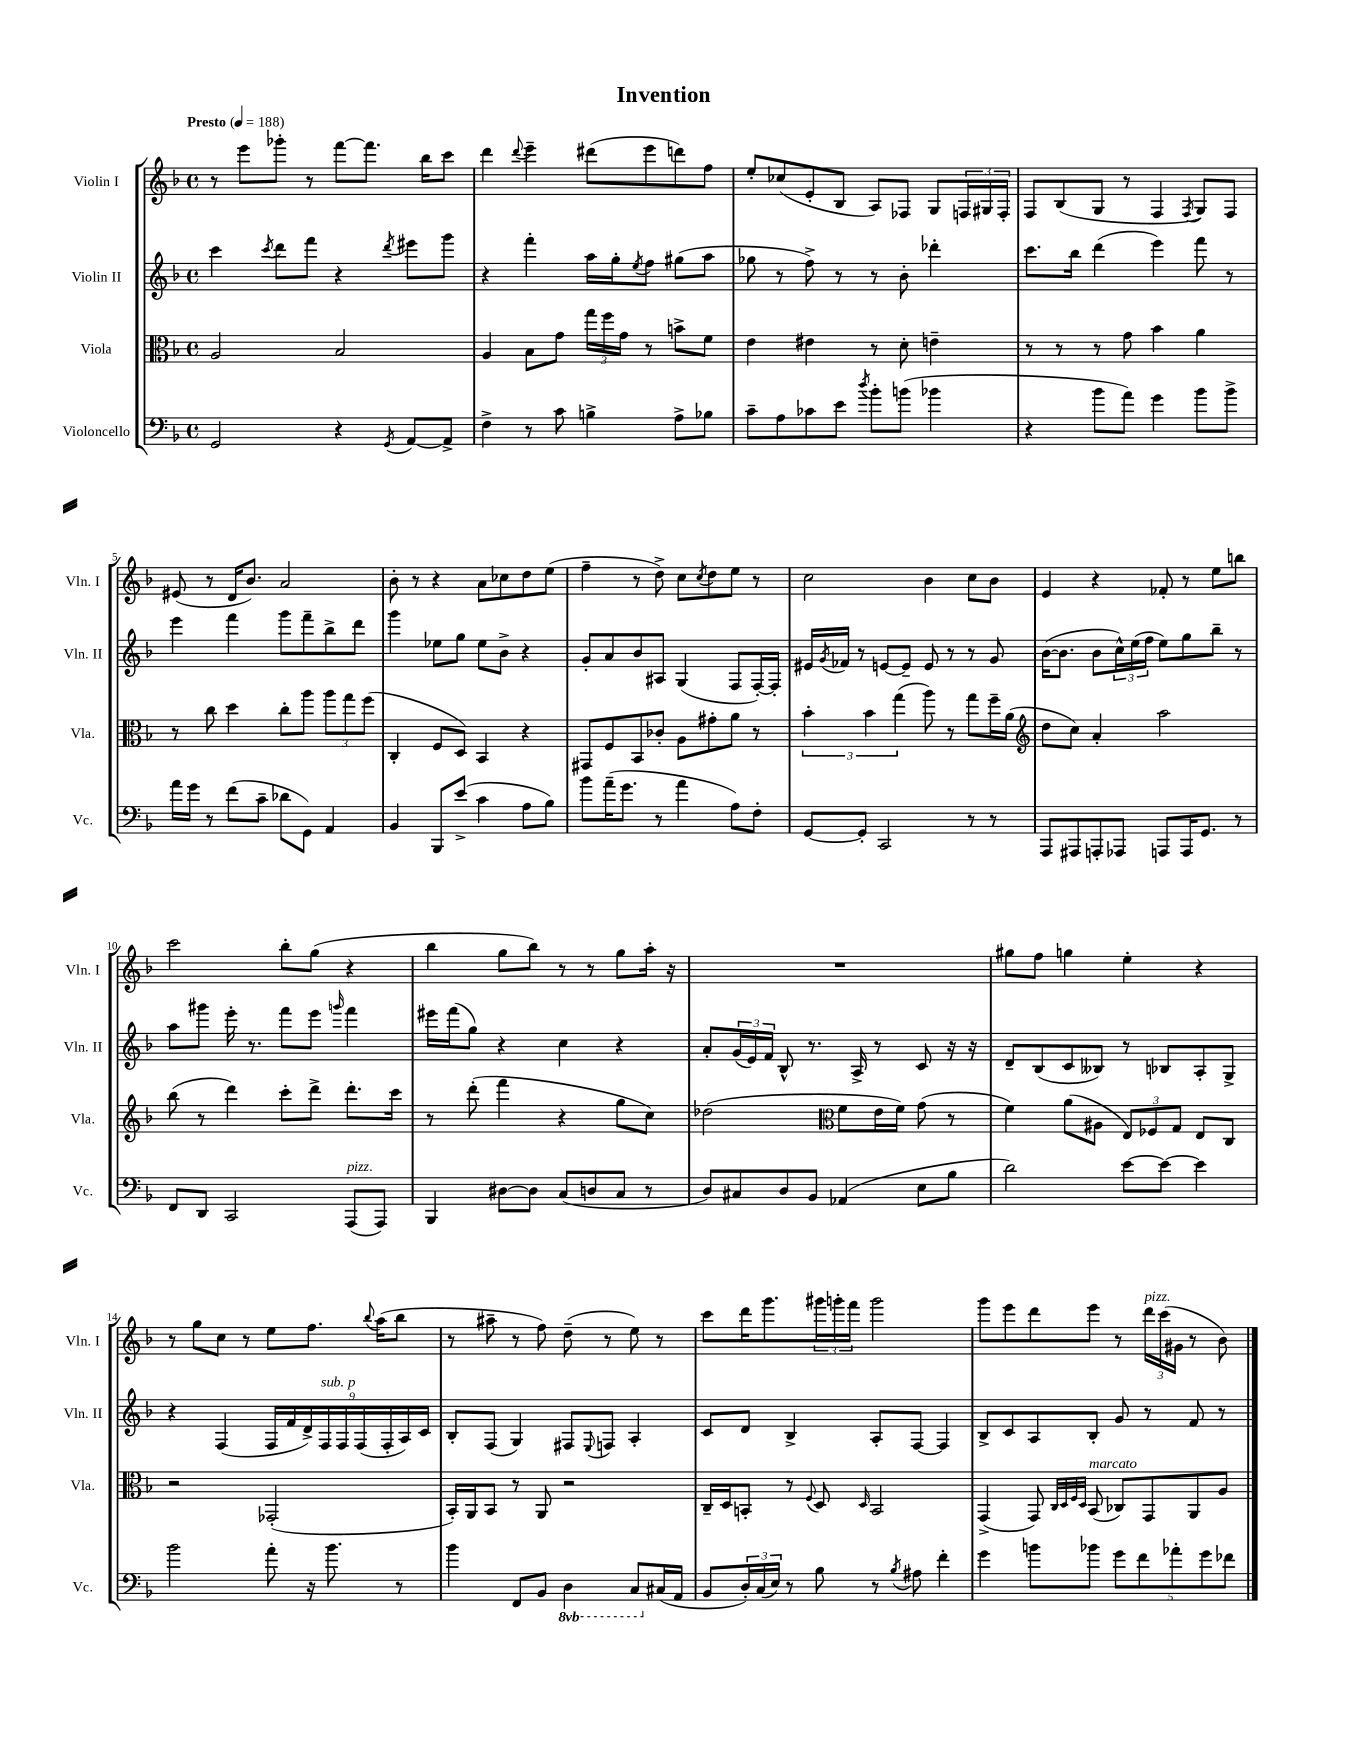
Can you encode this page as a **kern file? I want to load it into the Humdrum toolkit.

**kern	**kern	**kern	**kern
*staff4	*staff3	*staff2	*staff1
*clefF4	*clefC3	*clefG2	*clefG2
*k[b-]	*k[b-]	*k[b-]	*k[b-]
*M4/4	*M4/4	*M4/4	*M4/4
*met(c)	*met(c)	*met(c)	*met(c)
*MM188	*MM188	*MM188	*MM188
2GG/	2A/	4ccc\	8r
.	.	.	8eee\L
.	.	8qccc/	.
.	.	8ddd\L	8ggg-'\J
.	.	8fff\J	8r
4r	2B-/	4r	[8fff\L
.	.	.	8.fff\]J
8qGG/	.	8qddd/	.
[8AA/L	.	8eee#\L	.
.	.	.	16bb-\LK
8AA^/]J	.	8ggg\J	8ccc\J
=	=	=	=
4F^\	4A/	4r	4ddd\
.	.	.	8qqddd/
8r	8B-\L	4fff'\	4eee~\
8c\	8g\J	.	.
4B^\	24gg\LL	16aa\LL	(8ddd#\L
.	24ff\	.	.
.	.	16gg'\J	.
.	24g\JJ	.	.
.	.	8qee/	.
.	8r	8ff\J	8eee\
8A^\L	8b^\L	(8gg#\L	8ddd\)
8B-\J	8f\J	8aa\J	8ff\J
=	=	=	=
8c~\L	4e\	8gg-\	8ee'/L
8A\	.	8r	(8cc-/
8c-\	4e#\	8ff^\)	8e'/
8e\J	.	8r	8B-/J
8qdd/	.	.	.
8b-'\L	8r	8r	8A/L)
(8b\J	8d'\	8b-'\	8F-/J
4b-\	4e~\	4ddd-'\	8G/L
.	.	.	24F/L
.	.	.	24G#/
.	.	.	24F'/JJ
=	=	=	=
4r	8r	8.ccc\L	8F/L
.	8r	.	(8B-/
.	.	16bb-\Jk	.
8b-\L	8r	(4ddd\	8G/J
8a\J)	8g\	.	8r
4g\	4b-\	4eee\)	4F/
.	.	.	8qF/
8b-\L	4a\	8fff\	8G/L)
8b-^\J	.	8r	8F/J
=	=	=	=
16a\LL	8r	4eee\	(8e#/
16g\JJ	.	.	.
8r	8cc\	.	8r
(8f\L	4dd\	4fff\	16d/LK
.	.	.	8.b-/J)
8c~\J	.	.	.
8d-\L	8cc'\L	8ggg\L	2a/
8GG\J)	8aa\J	8fff~\	.
4AA/	12aa\L	8bb-^\	.
.	12gg\	.	.
.	.	8ddd\J	.
.	(12ff\J	.	.
=	=	=	=
4BB-/	4C'/	4ggg\	8b-'\
.	.	.	8r
8BBB-/L	8F/L	8ee-\L	4r
(8e^/J	8D/J)	8gg\J	.
4c\	4BB-/	8ee-\L	8a\L
.	.	8b-^\J	8cc-\
8A\L	4r	4r	8dd\
8B-\J)	.	.	(8ee\J
=	=	=	=
8b-\L	8GG#/L	8g'/L	4ff~\
(16a~\K	8F/	8a/	.
8.g\J	.	.	.
.	8BB-/	8b-/	8r
8r	8c-'/J	8A#/J	8dd^\)
4a\	8A\L	(4G/	8cc\L
.	.	.	8qcc/
.	8g#'\	.	8dd\
8A\L)	8a\J	8F/L	8ee\J
8F'\J	8r	[16F'/L)	8r
.	.	16F'/]JJ	.
=	=	=	=
[8GG/L	6b-'\	16e#/LL	2cc\
.	.	8qg/	.
.	.	16f-/JJ	.
8GG'/]J	.	8r	.
.	6b-\	.	.
2CC/	.	[8e/L	.
.	(6gg\	.	.
.	.	8e~/]J	.
.	8aa\)	8e/	4b-\
.	8r	8r	.
8r	8gg\L	8r	8cc\L
8r	16ff~\L	8g/	8b-\J
.	(16a\JJ	.	.
=	=	=	=
*	*clefG2	*	*
8AAA/L	8dd\L	([16b-\LK	4e/
.	.	8.b-\]J	.
8AAA#/	8cc\J)	.	.
8AAA'/	4a'/	8b-\L	4r
8AAA-/J	.	24cc^^\L)	.
.	.	(24ee\	.
.	.	24ff\JJ	.
8AAA/L	2aa\	8ee\L)	8f-'/
16AAA/K	.	8gg\	8r
8.GG/J	.	.	.
.	.	8bb-~\J	8ee\L
8r	.	8r	8bb\J
=	=	=	=
8FF/L	(8bb-\	8aa\L	2ccc\
8DD/J	8r	8ggg#\J	.
2CC/	4ddd\)	16eee'\	.
.	.	8.r	.
.	8ccc'\L	8fff\L	8bb-'\L
.	8ddd^\J	8eee\J	(8gg\J
.	.	16qqggg/	.
(8AAA/L	8.ddd'\L	4fff\	4r
8AAA/J)	.	.	.
.	16ccc\Jk	.	.
=	=	=	=
4BBB-/	8r	16eee#\LL	4bb-\
.	.	(16fff\J	.
.	(8ddd'\	8gg\J)	.
[8D#\L	4fff\	4r	8gg\L
8D#\]J	.	.	8bb-\J)
(8C/L	4r	4cc\	8r
8D/	.	.	8r
8C/J	8gg\L	4r	8gg\L
8r	8cc\J)	.	16aa'\Jk
.	.	.	16r
=	=	=	=
8D/L)	(2dd-\	8a'/L	1r
8C#/	.	(24g/L	.
.	.	24e/)	.
.	.	24f/JJ	.
8D/	.	8B-^^/	.
8BB-/J	.	8.r	.
*	*clefC3	*	*
(4AA-/	8f\L	.	.
.	.	16A^/	.
.	16e\L	8r	.
.	16f\JJ)	.	.
8E\L	(8g\	8c/	.
8B-\J	8r	16r	.
.	.	16r	.
=	=	=	=
2d\)	4f\)	8d~/L	8gg#\L
.	.	(8B-/	8ff\J
.	(8a\L	8c/	4gg\
.	8A#\J	8B--/J)	.
[8e\L	12E/L)	8r	4ee'\
.	12F-/	.	.
8e\_J	.	8B-/L	.
.	12G/J	.	.
4e\]	8E/L	8A'/	4r
.	8C/J	8G^/J	.
=	=	=	=
2b-\	2r	4r	8r
.	.	.	8gg\L
.	.	(4F/	8cc\J
.	.	.	8r
8a'\	(2GG-'/	18F/LL	8ee\L
.	.	18f/	.
.	.	18d^/)	.
16r	.	.	8.ff\J
.	.	18F/	.
8.b-\	.	.	.
.	.	18F/	.
.	.	(18F/	.
.	.	.	8qqbb-/
.	.	.	(16aa\LK
.	.	18F'/	.
8r	.	.	8bb-\J
.	.	18A/)	.
.	.	18c/JJ	.
=	=	=	=
4b-\	16BB-'/LL)	8B-'/L	8r
.	16AA/J	.	.
.	8BB-/J	(8F/J	8aa#~\
8FF/L	8r	4G/)	8r
8BB-/J	8AA/	.	8ff\)
4DD\	2r	8F#/L	(8dd~\
.	.	8qqE/	.
.	.	8F/J	8r
8CC/L	.	4A'/	8ee\)
(16C#/L	.	.	8r
16AA/JJ	.	.	.
=	=	=	=
8BB-/L	16C~/LL	8c/L	8ccc\L
.	16D/J	.	.
24D'/L)	8BB'/J	8d/J	16ddd\K
(24C/	.	.	.
.	.	.	8.ggg\
24E/JJ)	.	.	.
8r	8r	4B-^/	.
.	8qqF/	.	.
8B-\	8D/	.	24ggg#\L
.	.	.	24ggg'\
.	.	.	24fff\JJ
.	16qqD/	.	.
8r	2BB/	8A'/L	2ggg\
8qB-/	.	.	.
8A#\	.	[8F/J	.
4f'\	.	4F/]	.
=	=	=	=
4g\	(4GG^/	8B-^/L	8ggg\L
.	.	8c/	8eee\
8b\L	8GG/)	8A/	8ddd\
.	32qqC/LLL	.	.
.	32qqD/	.	.
.	32qqF/	.	.
.	32qqD/JJJ	.	.
8b-\J	(8BB-/	8B-'/J	8eee\J
10g\L	8C-/L)	8g/	8r
10f\	.	.	.
.	8GG/	8r	24ddd\LL
.	.	.	(24ccc\
10a-'\	.	.	.
.	.	.	24g#\JJ
.	8AA/	8f/	8r
10g\	.	.	.
.	8A/J	8r	8b-\)
10f-\J	.	.	.
==	==	==	==
*-	*-	*-	*-
